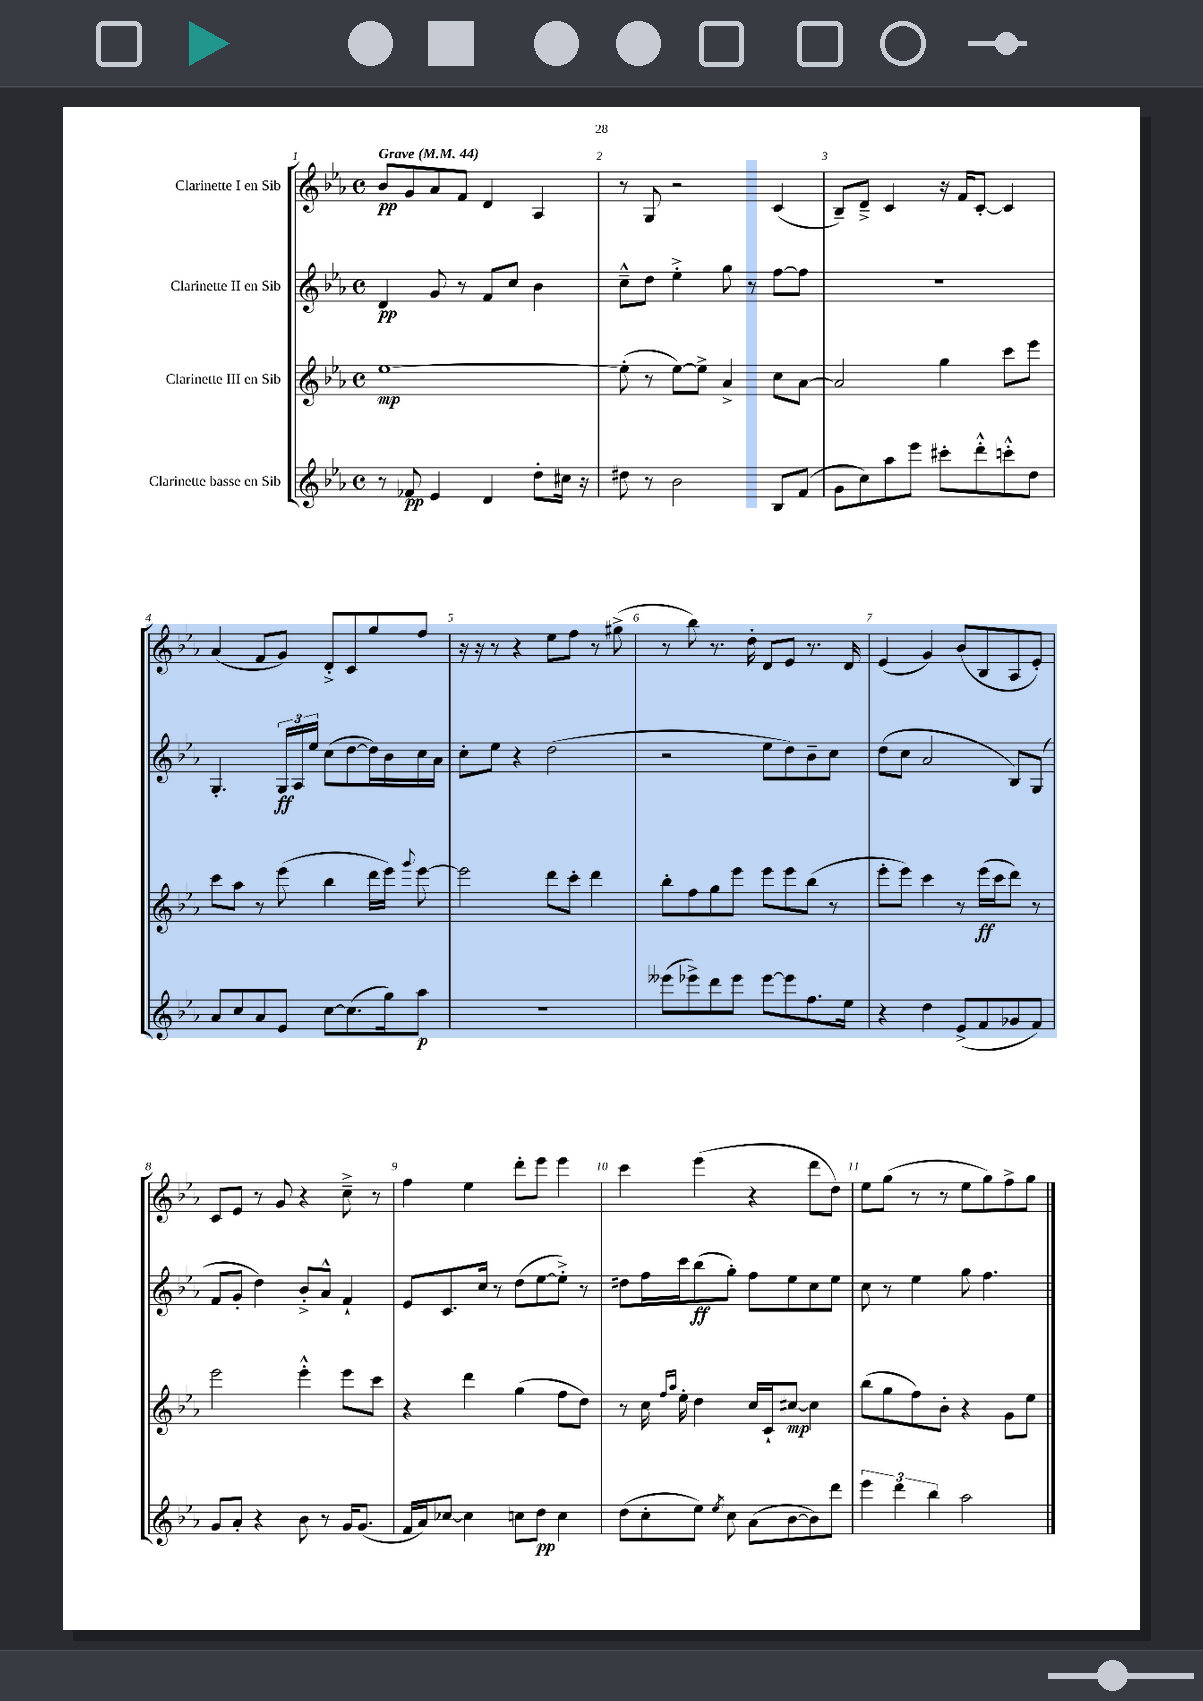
<<
\new StaffGroup <<
\new Staff = "s0" \with { instrumentName = "Clarinette I en Sib" } {
    \clef treble \key ees \major \defaultTimeSignature \time 4/4 \tempo "Grave" 4 = 44
    \autoBeamOff bes'8[\pp g'8 aes'8 f'8] d'4 aes4 |
    r8 g8 r2 c'4( |
    bes8[--) d'8]---> c'4 r16 f'16[ c'8]~-. c'4 |
    aes'4( f'8[ g'8]) d'8[-.-> c'8 g''8 f''8] |
    r16 r16 r8 r4 ees''8[ f''8] r8 gis''8->( |
    r8 bes''8) r8. d''16-. d'8[ ees'8] r8. d'16 |
    ees'4( g'4) bes'8[( bes8 aes8 ees'8]-.) |
    c'8[ ees'8] r8 g'8 r4 c''8---> r8 |
    f''4 ees''4 d'''8[-. ees'''8] ees'''4 |
    c'''4 ees'''4( r4 d'''8[ d''8]) |
    ees''8[ g''8]( r8 r8 ees''8[ g''8) f''8-> g''8] \bar "|." |
}
\new Staff = "s1" \with { instrumentName = "Clarinette II en Sib" } {
    \clef treble \key ees \major \defaultTimeSignature \time 4/4
    \autoBeamOff d'4\pp g'8 r8 f'8[ c''8] bes'4 |
    c''8[---^ d''8] ees''4-.-> g''8 r8 f''8[~ f''8] |
    R1 |
    g4.-. \tuplet 3/2 { g16[\ff aes16 ees''16] } c''8[( d''8~ d''16) bes'16 c''16 aes'16] |
    c''8[-. ees''8] r4 d''2( |
    r2 ees''8[ d''8) bes'8-- c''8] |
    d''8[( c''8] aes'2 bes8[) g8]( |
    f'8[ g'8]-. d''4) bes'8[-.-> aes'8]-^ f'4-! |
    ees'8[ c'8. c''16] r8 d''8[( ees''8~ ees''8]-.->) r8 |
    dis''8[ f''16 c'''16 bes''8\ff( g''8]-.) f''8[ ees''8 c''8 ees''8] |
    c''8 r8 ees''4 g''8 f''4. \bar "|." |
}
\new Staff = "s2" \with { instrumentName = "Clarinette III en Sib" } {
    \clef treble \key ees \major \defaultTimeSignature \time 4/4
    \autoBeamOff ees''1~\mp |
    ees''8-.( r8 ees''8[~) ees''8]-> aes'4-> c''8[ aes'8]~ |
    aes'2 g''4 c'''8[ ees'''8] |
    c'''8[ aes''8] r8 ees'''8( bes''4 d'''16[ ees'''16]) \appoggiatura { g'''8 } ees'''8~ |
    ees'''2 d'''8[ c'''8]-. d'''4 |
    bes''8[-. f''8 g''8 ees'''8] ees'''8[ ees'''8 bes''8]( r8 |
    ees'''8[-. ees'''8]) c'''4 r8 ees'''16[\ff( c'''16 d'''8]) r8 |
    ees'''2 ees'''4-.-^ ees'''8[ c'''8] |
    r4 d'''4 g''4( f''8[ d''8]) |
    r8 c''16 \grace { f''16[ aes''16] } ees''16-. d''4 c''16[ c'16-! cis''8]~\mp cis''4 |
    bes''8[( g''8 f''8) bes'8]-. r4 g'8[ ees''8] \bar "|." |
}
\new Staff = "s3" \with { instrumentName = "Clarinette basse en Sib" } {
    \clef treble \key ees \major \defaultTimeSignature \time 4/4
    \autoBeamOff r8 fes'8\pp ees'4 d'4 d''8[-. cis''16] r16 |
    dis''8 r8 bes'2 bes8[ f'8]( |
    g'8[ c''8) aes''8 ees'''8] cis'''8[-. d'''8-.-^ c'''8-.-^ d''8] |
    aes'8[ c''8 aes'8 ees'8] c''8[~ c''8.( g''16) aes''8]\p |
    r1 |
    eeses'''8[( ees'''8->) d'''8 ees'''8] ees'''8[~ ees'''8 f''8. ees''16] |
    r4 d''4 ees'8[->( f'8 ges'8 f'8]) |
    g'8[ aes'8]-. r4 bes'8 r8 g'16[ g'8.]( |
    f'16[ aes'16) ces''8]~ ces''4 c''8[ d''8]\pp c''4 |
    d''8[( c''8-. ees''8]) \acciaccatura { ees''8 } c''8 aes'8[( bes'8~ bes'8) d'''8] |
    \tuplet 3/2 { ees'''4 d'''4 bes''4 } aes''2 \bar "|." |
}
>>
>>
\layout { \context { \Score \override BarNumber.break-visibility = ##(#f #t #t) barNumberVisibility = #all-bar-numbers-visible } }
